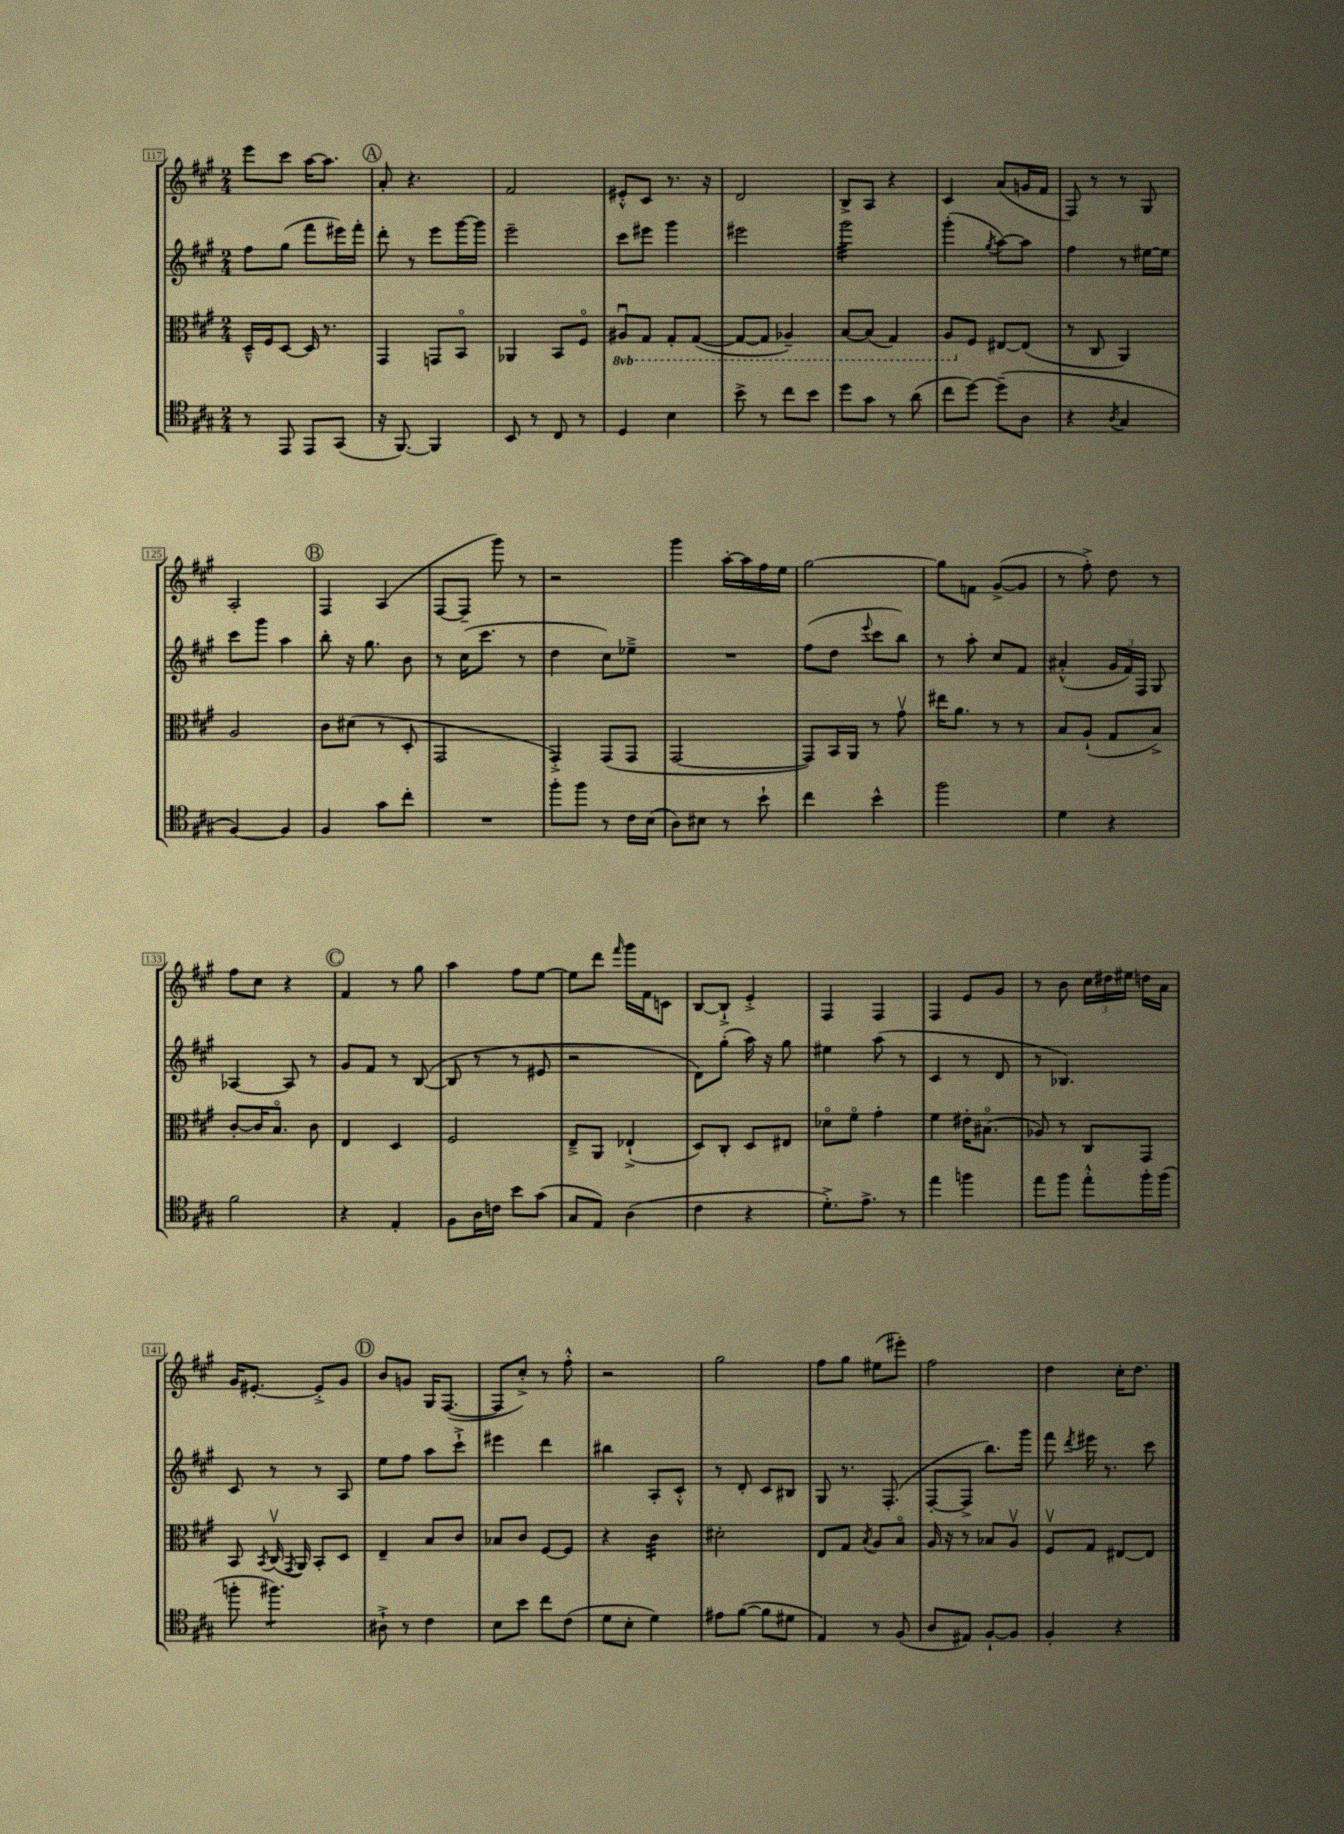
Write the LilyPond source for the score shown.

<<
\new StaffGroup <<
\new Staff = "s0" {
    \clef treble \key a \major \numericTimeSignature \time 2/4
    \autoBeamOff e'''8[ cis'''8] a''16[~ a''8.] |
    \mark \markup { \circle "A" } a'8-. r4. |
    fis'2 |
    eis'8[-.-^ cis'8] r8. r16 |
    d'2 |
    b8[-> a8] r4 |
    cis'4 a'8[( g'16 fis'16] |
    fis8) r8 r8 gis8 |
    a2-. |
    \mark \markup { \circle "B" } fis4 a4( |
    fis8[~ fis8]-- gis'''8) r8 |
    r2 |
    gis'''4 a''16[~-. a''16 fis''16 e''16] |
    gis''2~ |
    gis''8[ f'8] gis'8[~->( gis'8] |
    r8 fis''8-.->) d''8 r8 |
    fis''8[ cis''8] r4 |
    \mark \markup { \circle "C" } fis'4 r8 gis''8 |
    a''4 fis''8[ e''8]~ |
    e''8[ d'''8] \grace { fis'''16 } gis'''16[ fis'16 c'8] |
    b8[~ b8]-!-> e'4-.-> |
    fis4 fis4 |
    fis4 e'8[ gis'8] |
    r8 b'8 \tuplet 3/2 { cis''16[ dis''16 eis''16] } d''16[ a'16] |
    gis'16[ eis'8.]~-. eis'8[-.-> gis'8] |
    \mark \markup { \circle "D" } b'8[ g'8] gis16[ fis8.]~( |
    fis8[ cis''8]-.->) r8 fis''8-.-^ |
    r2 |
    gis''2 |
    fis''8[ gis''8] eis''8[( eis'''8]-.) |
    fis''2 |
    d''4 cis''16[-. d''8.] \bar "|." |
}
\new Staff = "s1" {
    \clef treble \key a \major \numericTimeSignature \time 2/4
    \autoBeamOff fis''8[ gis''8]( fis'''8[ eis'''16) fis'''16]-. |
    \mark \markup { \circle "A" } d'''8-. r8 e'''8[ gis'''16~ gis'''16] |
    e'''2-- |
    cis'''8[ eis'''8] gis'''4 |
    eis'''2 |
    gis'''2:32 |
    gis'''4-.( \acciaccatura { gis''8 } a''8[~) a''8] |
    fis''4 r8 eis''16[~ eis''16] |
    cis'''8[ gis'''8] a''4 |
    \mark \markup { \circle "B" } b''8-. r16 gis''8. b'8 |
    r8 cis''16[( cis'''8.] r8 |
    d''4 cis''8[) ees''8]---> |
    R2 |
    fis''8[( d''8] \appoggiatura { e'''8 } cis'''8[ b''8]) |
    r8 a''8-. cis''8[ fis'8] |
    ais'4-.-^( \tuplet 3/2 { gis'16[ fis'16) fis16] } gis8 |
    aes4~ aes8 r8 |
    \mark \markup { \circle "C" } gis'8[ fis'8] r8 b8~( |
    b8 r8 r8 eis'8 |
    r2 |
    d'8[) gis''8]-.( a''16) r16 gis''8 |
    eis''4 a''8( r8 |
    cis'4 r8 d'8 |
    r8 bes4.) |
    cis'8 r8 r8 a8 |
    \mark \markup { \circle "D" } e''8[ fis''8] a''8[ cis'''8]-!-> |
    eis'''4 d'''4 |
    bis''4 a8[-. cis'8]-.-^ |
    r8 d'8-. cis'8[ bis8] |
    gis8 r8. fis8.-.( |
    fis8[~-. fis8]-> b''8.[) gis'''16] |
    fis'''8 \acciaccatura { d'''8 } eis'''16 r8. cis'''8 \bar "|." |
}
\new Staff = "s2" {
    \clef alto \key a \major \numericTimeSignature \time 2/4 \set Staff.ottavationMarkups = #ottavation-simple-ordinals
    \autoBeamOff d16[---^ fis16 d8]~ d16 r8. |
    \mark \markup { \circle "A" } gis,4 g,8[ b,8]\flageolet |
    aes,4 b,8[ fis8]\flageolet |
    \ottava #-1 ais,8[\downbow gis,8] gis,8[-. gis,8]~( |
    gis,8[~ gis,8] aes,4--) |
    b,8[~ b,8]( gis,4) |
    a,8[ \ottava #0 fis8] eis8[~ eis8]( |
    r8 cis8 a,4) |
    a2 |
    \mark \markup { \circle "B" } cis'8[ dis'8]( r8 d8-. |
    gis,2 |
    gis,4-.->) gis,8[( gis,8] |
    gis,2~ |
    gis,8[) b,16 a,16] r8 gis'8\upbow |
    eis''16[ a'8.] r8 r8 |
    b8[ a8]-!( gis8[ b8]->) |
    cis'8[~-. cis'16 b8.]\flageolet cis'8 |
    \mark \markup { \circle "C" } e4 d4 |
    fis2 |
    e8[---> a,8] ees4-!->( |
    d8[) cis8]-. d8[ eis8] |
    des'8[\flageolet fis'8]\flageolet gis'4-. |
    fis'4 eis'16[-. bis8.]\flageolet( |
    aes8) r8 cis8[ gis,8] |
    b,8 \acciaccatura { b,8 } cis16\upbow( \acciaccatura { gis,8 } a,16) b,8[-. d8] |
    \mark \markup { \circle "D" } e4-- b8[ cis'8] |
    bes8[ cis'8] fis8[~ fis8] |
    r4 cis'4:32 |
    dis'2-. |
    e8[ gis8] \acciaccatura { b8 } a8[ b8]\flageolet |
    a16 r16 r8 bes8[ a8]\upbow |
    fis8[\upbow gis8] eis8[~ eis8] \bar "|." |
}
\new Staff = "s3" {
    \clef tenor \key a \major \numericTimeSignature \time 2/4
    \autoBeamOff r8 e,8 e,8[ gis,8]( |
    \mark \markup { \circle "A" } r16 fis,8.~) fis,4 |
    b,8 r8 cis8 r8 |
    d4 b4 |
    b'8-> r8 cis''8[ b'8] |
    d''8[ gis'8] r8 a'8( |
    cis''8[ d''8]~) d''8[--( a8] |
    r4 \acciaccatura { a8 } gis4 |
    fis4~) fis4 |
    \mark \markup { \circle "B" } fis4 gis'8[ cis''8]-. |
    R2 |
    fis''8[-. fis''8] r8 cis'16[ b16]( |
    a8[) bis8] r8 b'8-! |
    cis''4 b'4-^ |
    fis''2 |
    d'4 r4 |
    fis'2 |
    \mark \markup { \circle "C" } r4 e4-. |
    fis8[ a16 c'16] b'8[ gis'8]( |
    gis8[ e8]) a4( |
    cis'4 r4 |
    d'8.[-.->) e'8.]-> r8 |
    e''4 f''4 |
    e''8[ fis''8] e''8[-.-^ fis''16-. fis''16]( |
    f''8-. fis''4.:8) |
    \mark \markup { \circle "D" } ais8-!-> r8 cis'4 |
    b8[ b'8] cis''8[ cis'8]( |
    d'8[ b8]-. d'4) |
    eis'8[ fis'8]~( fis'8[ dis'8] |
    e4) r8 fis8( |
    a8[ eis8]) fis8[~-! fis8] |
    fis4-. r4 \bar "|." |
}
>>
>>
\layout { \context { \Score currentBarNumber = #117 \override BarNumber.stencil = #(make-stencil-boxer 0.1 0.3 ly:text-interface::print) } }
